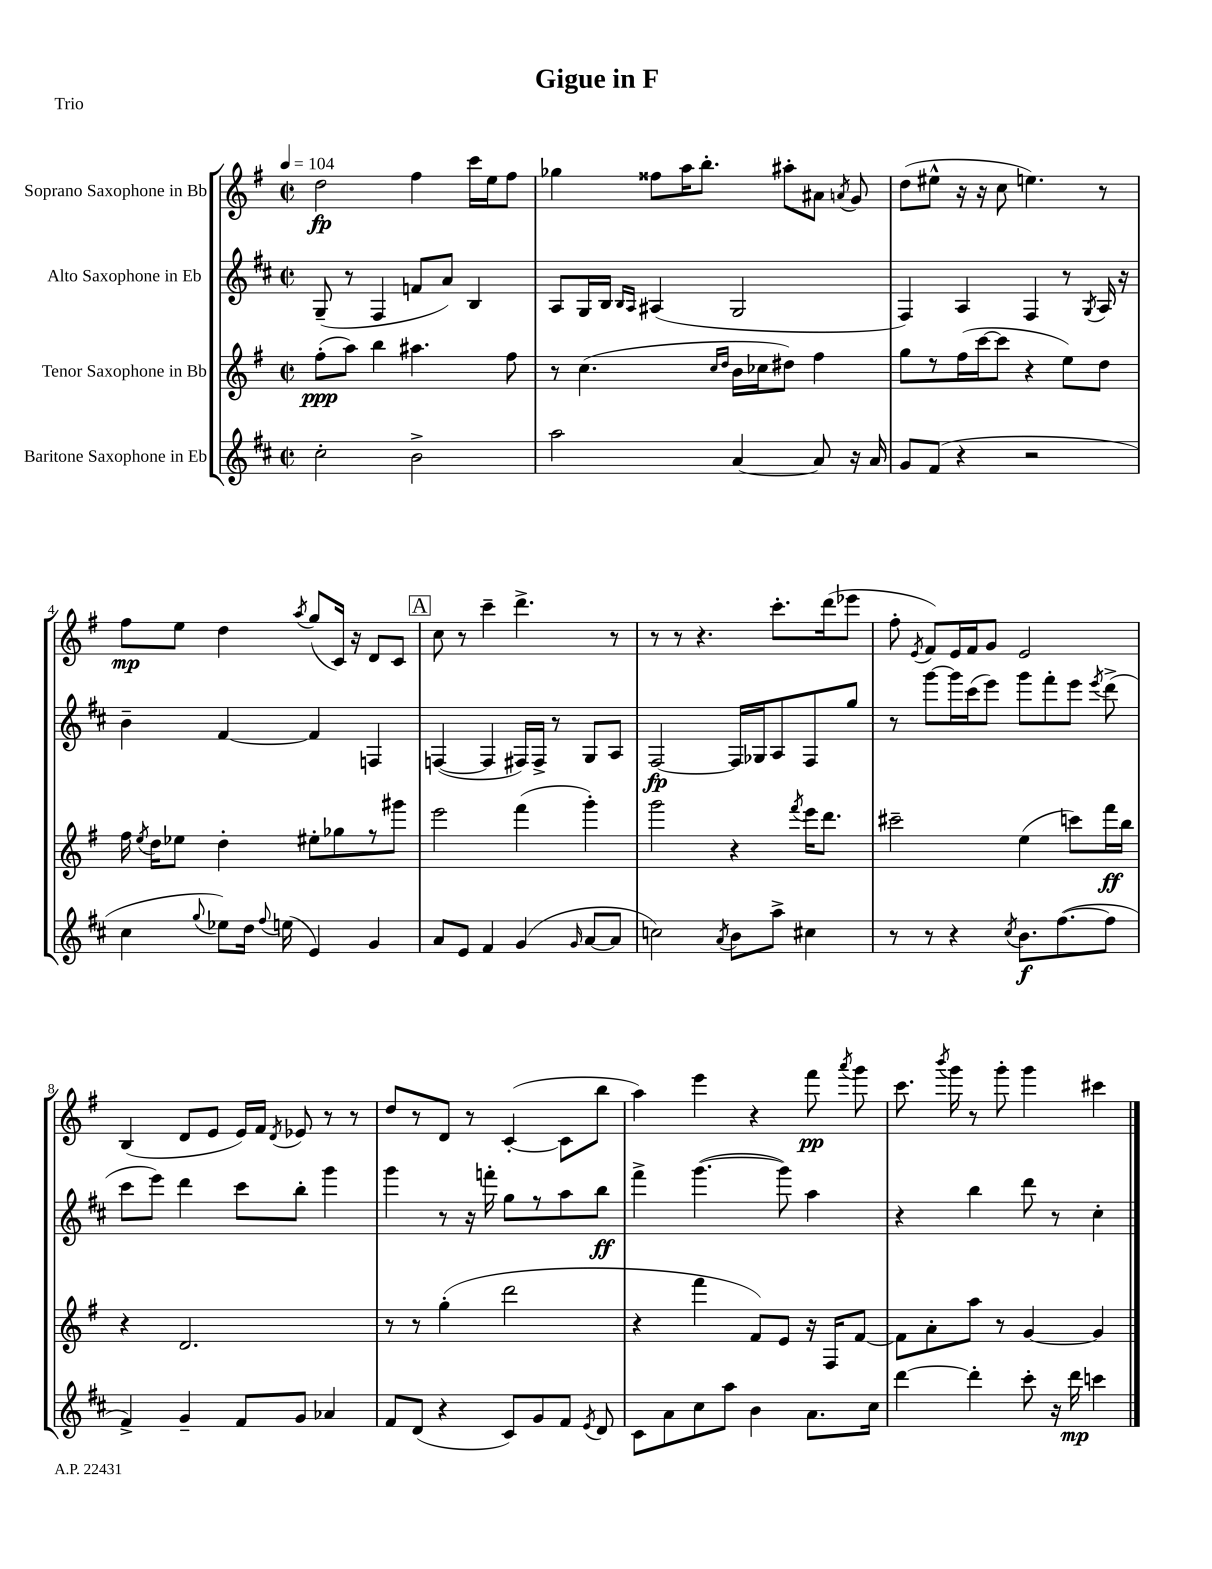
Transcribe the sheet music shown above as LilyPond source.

\header { title = "Gigue in F" piece = "Trio" }
<<
\new StaffGroup <<
\new Staff = "s0" \with { instrumentName = "Soprano Saxophone in Bb" } {
    \clef treble \key g \major \defaultTimeSignature \time 2/2 \tempo 4 = 104
    \autoBeamOff d''2\fp fis''4 c'''16[ e''16 fis''8] |
    ges''4 fisis''8[ a''16 b''8.]-. ais''8[-. ais'8] \acciaccatura { a'8 } g'8 |
    d''8[( eis''8]-^ r16 r16 c''8 e''4.) r8 |
    fis''8[\mp e''8] d''4 \acciaccatura { a''8 } g''8[( c'16]) r16 d'8[ c'8] |
    \mark \markup { \box "A" } c''8 r8 c'''4-- d'''4.-> r8 |
    r8 r8 r4. c'''8.[-. d'''16( ees'''8] |
    fis''8-. \acciaccatura { e'8 } fis'8[) e'16 fis'16 g'8] e'2 |
    b4( d'8[ e'8] e'16[) fis'16] \acciaccatura { d'8 } ees'8 r8 r8 |
    d''8[ r8 d'8] r8 c'4~-.( c'8[ b''8] |
    a''4) e'''4 r4 fis'''8\pp \acciaccatura { a'''8 } g'''8 |
    c'''8. \acciaccatura { b'''8 } g'''16 r8 g'''8-. g'''4 cis'''4 \bar "|." |
}
\new Staff = "s1" \with { instrumentName = "Alto Saxophone in Eb" } {
    \clef treble \key d \major \defaultTimeSignature \time 2/2
    \autoBeamOff g8--( r8 fis4 f'8[ a'8]) b4 |
    a8[ g16 b16] \grace { b16[ a16] } ais4( g2 |
    fis4) a4 fis4 r8 \acciaccatura { g8 } a16 r16 |
    b'4-- fis'4~ fis'4 f4 |
    \mark \markup { \box "A" } f4~( f4 fis16[) fis16]-> r8 g8[ a8] |
    fis2~\fp fis16[ ges16 a8 fis8 g''8] |
    r8 g'''8[~ g'''16 cis'''16( e'''8]) g'''8[ fis'''8-. e'''8] \acciaccatura { e'''8 } d'''8->( |
    cis'''8[ e'''8]) d'''4 cis'''8[ b''8]-. g'''4 |
    g'''4 r8 r16 f'''16-. g''8[ r8 a''8 b''8]\ff |
    fis'''4-> g'''4.~( g'''8) a''4 |
    r4 b''4 d'''8 r8 cis''4-. \bar "|." |
}
\new Staff = "s2" \with { instrumentName = "Tenor Saxophone in Bb" } {
    \clef treble \key g \major \defaultTimeSignature \time 2/2
    \autoBeamOff fis''8[-.\ppp( a''8]) b''4 ais''4. fis''8 |
    r8 c''4.( \grace { c''16[ d''16] } b'16[ ces''16 dis''8]) fis''4 |
    g''8[ r8 fis''16( c'''16~ c'''8] r4 e''8[) d''8] |
    fis''16 \acciaccatura { e''8 } d''16[ ees''8] d''4-. eis''8[-. ges''8 r8 gis'''8] |
    \mark \markup { \box "A" } e'''2 fis'''4( g'''4-.) |
    g'''2 r4 \acciaccatura { fis'''8 } e'''16[ d'''8.] |
    cis'''2-- e''4( c'''8[) fis'''16\ff b''16] |
    r4 d'2. |
    r8 r8 g''4-.( d'''2 |
    r4 fis'''4 fis'8[) e'8] r16 fis16[ fis'8]~ |
    fis'8[ a'8-. a''8] r8 g'4~ g'4 \bar "|." |
}
\new Staff = "s3" \with { instrumentName = "Baritone Saxophone in Eb" } {
    \clef treble \key d \major \defaultTimeSignature \time 2/2
    \autoBeamOff cis''2-. b'2-> |
    a''2 a'4~ a'8 r16 a'16 |
    g'8[ fis'8]( r4 r2 |
    cis''4 \appoggiatura { g''8 } ees''8[) d''16] \appoggiatura { fis''8 } e''16( e'4) g'4 |
    \mark \markup { \box "A" } a'8[ e'8] fis'4 g'4( \grace { g'16 } a'8[~ a'8] |
    c''2) \acciaccatura { a'8 } b'8[ a''8]-> cis''4 |
    r8 r8 r4 \acciaccatura { cis''8 } b'8.[\f fis''8.~( fis''8] |
    fis'4->) g'4-- fis'8[ g'8] aes'4 |
    fis'8[ d'8]( r4 cis'8[) g'8 fis'8] \acciaccatura { e'8 } d'8 |
    cis'8[ a'8 cis''8 a''8] b'4 a'8.[ cis''16] |
    d'''4~ d'''4-. cis'''8-. r16 d'''16\mp c'''4 \bar "|." |
}
>>
>>
